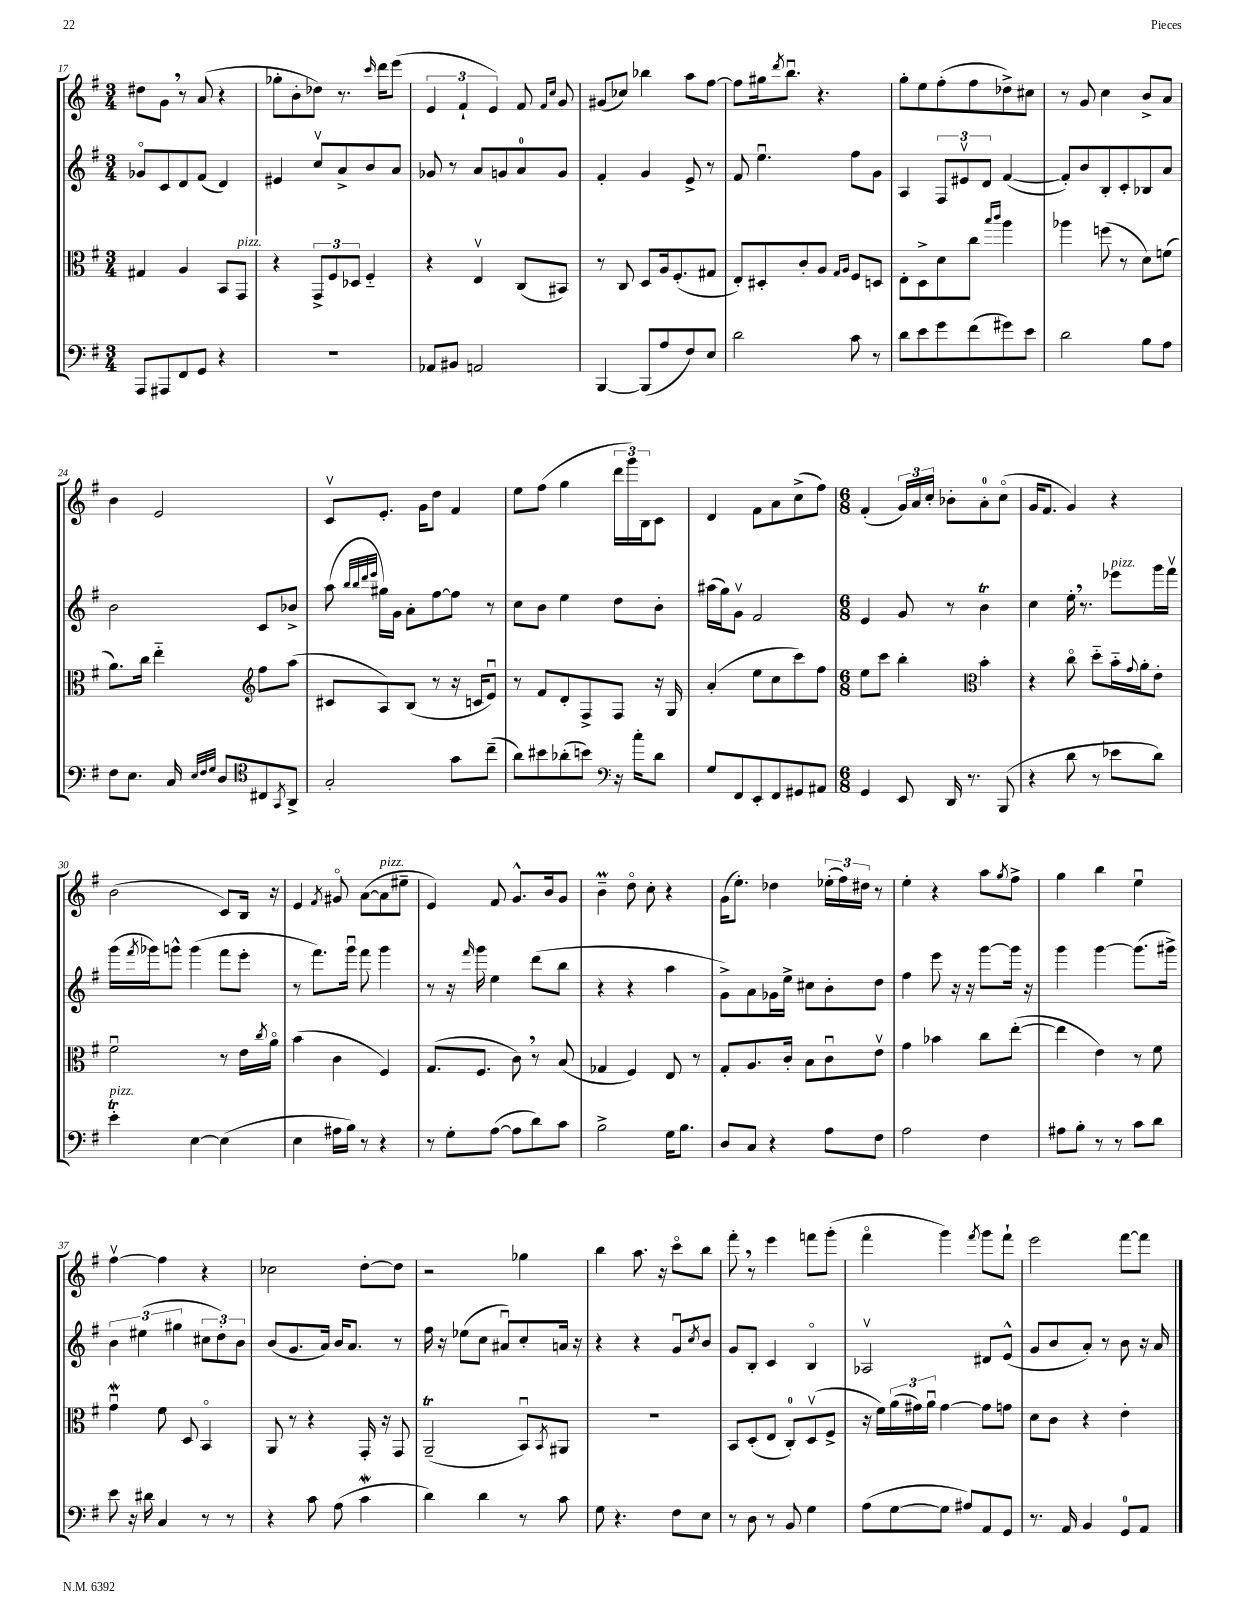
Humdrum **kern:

**kern	**kern	**kern	**kern
*staff4	*staff3	*staff2	*staff1
*clefF4	*clefC3	*clefG2	*clefG2
*k[f#]	*k[f#]	*k[f#]	*k[f#]
*M3/4	*M3/4	*M3/4	*M3/4
8AAA	4G#	8g-o	8dd#
8AAA#	.	8c	8g
8FF#	4A	8d	8r
8GG	.	(8f#	(8a
4r	8BB	4d)	4r
.	8GG	.	.
=	=	=	=
2.r	4r	4e#	8gg-'
.	.	.	8b'
.	12GG^	8ccv	8dd-)
.	12F#	.	.
.	.	8a^	8.r
.	12D-	.	.
.	4F#'~	8b	.
.	.	.	16qqccc
.	.	.	16ddd
.	.	8a	(8eee
=	=	=	=
8AA-	4r	8g-	6e
8BB#	.	8r	.
.	.	.	6f#`
2AA	4Ev	8a	.
.	.	.	6e)
.	.	8g	.
.	(8C	8a	8f#
.	.	.	16qqf#
.	.	.	16qqcc
.	8BB#)	8g	8g
=	=	=	=
[4BBB	8r	4f#'	(8g#
.	8C	.	8cc-)
(8BBB]	8D	4g	4bb-
8A	16A	.	.
.	(8.F#'	.	.
8F#)	.	8e^	8aa
8E	8G#	8r	[8ff#
=	=	=	=
2d	8E')	8f#	8ff#]
.	8D#'	4.eeu	16gg#
.	.	.	8qddd
.	.	.	8.bbu
.	8c'	.	.
.	8A	.	4.r
.	16qqG	.	.
.	16qqA	.	.
8c	8F#	8ff#	.
8r	8D	8g	.
=	=	=	=
8d	8E'	4A	8gg'
8e	8D^	.	8ee
8g	8d	12F#	(8ff#'
.	.	12e#v	.
(8f#	8cc	.	8ff#
.	.	12d	.
.	16qqbb	.	.
.	16qqccc	.	.
8g#)	4aa	([4f#	8dd-^)
8e	.	.	8cc#
=	=	=	=
2d	4aa-	8f#'])	8r
.	.	8b	8g
.	(8ff	8B'	4cc
.	8r	8c'	.
8B	8d)	8B-	8b^
8A	(8f	8a	8a
=	=	=	=
8F#	8.a)	2b	4b
8.E	.	.	.
.	16cc	.	.
.	4ee'~	.	2e
16C	.	.	.
32qqE	.	.	.
32qqF#	.	.	.
32qqG	.	.	.
8D	.	.	.
8C#	8ff#	8c	.
8qGG	.	.	.
8AA^	(8aa	8b-^	.
=	=	=	=
*clefC4	*clefG2	*	*
2G'	8c#	(8aa	8cv
.	.	32qqbb	.
.	.	32qqbb	.
.	.	32qqddd	.
.	.	32qqeee	.
.	8A)	16gg#)	8.e'
.	.	16g	.
.	(8B	8a'	.
.	.	.	16g
.	8r	[8ff#	8dd
8g	16r	8ff#]	4f#
.	16c	.	.
(8cc~	8eu)	8r	.
=	=	=	=
8a)	8r	8cc	8ee
8b#	8f#	8b	(8ff#
(8a-'	8d'	4ee	4gg
8b)	8F#^	.	.
16r	8F#	8dd	24ddd
.	.	.	24ggg)
16cc'	.	.	.
.	.	.	24B
8d	16r	8b'	8c
.	16G	.	.
=	=	=	=
*clefF4	*	*	*
8G	(4a'	(16aa#	4d
.	.	16gg)	.
8FF#	.	8gv	.
8EE'	8ee	2f#	8f#
8FF#	8cc	.	8a
8GG#	8ccc)	.	(8cc^
8AA#	8ff#	.	8ff#)
=	=	=	=
*M6/8	*M6/8	*M6/8	*M6/8
4GG	8ee	4e	(4f#'
.	8ccc	.	.
8EE	4bb'	8g	24g)
.	.	.	24a
.	.	.	24cc'
16DD	.	8r	8b-'
8.r	.	.	.
*	*clefC3	*	*
.	4b'	4b	8a'
(8BBB	.	.	(8cco
=	=	=	=
4r	4r	4cc	16g
.	.	.	8.f#
8d	8cco	16ee'	4g)
.	.	8.r	.
8r	8dd'~	.	.
8e-	16b'~	8eee-	4r
.	8qqg	.	.
.	16a'	.	.
8d)	8e'	16ggg	.
.	.	16fff#v	.
=	=	=	=
4e'	2f#u	(16ggg	(2b
.	.	8qfff#	.
.	.	16ggg-)	.
.	.	8ggg^^	.
[4E	.	(4ggg	.
(4E]	8r	8fff#	8c)
.	16e	8eee'	16B
.	8qcc	.	.
.	16ao	.	16r
=	=	=	=
4E	(4b	8r	4e
.	.	8.fff#)	.
.	.	.	8qf#
16A#	4c	.	8g#o
16B)	.	16gggu	.
8r	.	8fff#	([8a
4r	4F#)	4ggg	8a]
.	.	.	8ee#~
=	=	=	=
8r	(8.G	8r	4e)
8G'	.	16r	.
.	.	16qqfff#	.
.	8.F#	16ggg	.
([8A	.	4ee	8f#
8A]	8c)	.	8.g^^
8d)	8r	(8ddd	.
.	.	.	16b
8c	(8B	8bb	8g
=	=	=	=
2B^	4G-	4r	4b~
.	4F#)	4r	8ddo
.	.	.	8cc'
16G	8E	4aa	4r
8.B	.	.	.
.	8r	.	.
=	=	=	=
8D	8G'	8g^)	(16g
.	.	.	8.ee')
8C	8.A	8a	.
4r	.	16g-	4dd-
.	16c'	16ee^	.
.	8B	8cc#	.
8A	8cu	8b'	(24ee-'
.	.	.	24ff#)
.	.	.	24dd#
8F#	8ev	8dd	8r
=	=	=	=
2A	4g	4ff#	4ee'
.	4b-	8eee	4r
.	.	16r	.
.	.	16r	.
4F#	8cc	[8ggg	8aa
.	.	.	8qgg
.	([8ee'	16ggg]	8ff#^
.	.	16r	.
=	=	=	=
8A#	4ee]	4ggg	4gg
8B'	.	.	.
8r	4e)	[4ggg	4bb
8r	.	.	.
8c	8r	(8.ggg]	4eeu
8d	8f#	.	.
.	.	16ggg#^)	.
=	=	=	=
8e	4gu	6b	[4ff#v
16r	.	.	.
.	.	(6ee#	.
16d#	.	.	.
4C	8f#	.	4ff#]
.	.	6gg#	.
.	8D	.	.
8r	4BBo	12cc#	4r
.	.	12dd')	.
8r	.	.	.
.	.	12b	.
=	=	=	=
4r	8AA	(8b	2cc-
.	8r	8.g	.
8c	4r	.	.
.	.	16a)	.
(8A	.	16b	.
.	.	8.a	.
4c	16GG'	.	[8dd'
.	16r	.	.
.	8GG	8r	8dd]
=	=	=	=
4d)	(2AA~	16ff#	2r
.	.	16r	.
.	.	(8ee-	.
4d	.	8cc	.
.	.	8a#u)	.
8r	8BBu)	8cc'	4gg-
.	8qBB	.	.
8c	8AA#	16a	.
.	.	16r	.
=	=	=	=
8G	2.r	4r	4bb
4.r	.	.	.
.	.	4r	8.aa
.	.	.	16r
8F#	.	8gu	8ccco
.	.	8qcc	.
8E	.	8b	8bb
=	=	=	=
8r	8BB	8g	8fff#'
8D	(8D'	8B'	8r
8r	8E	4c	4eee
8BB	8C')	.	.
4G	(8Dv	4Bo	8fff
.	8F#^	.	(8ggg'
=	=	=	=
(8A	16r	2A-v	4fff#o
.	16f#)	.	.
[8G	(24a	.	.
.	24g#)	.	.
.	24au	.	.
8G]	[4g#	.	4ggg)
8A#)	.	.	.
.	.	.	8qfff#
8AA	8g#]	8d#	8ggg
8GG	8g	(8e^^	8fff#`
=	=	=	=
8.r	8d	8g	2eee
.	8c	8b	.
16AA	.	.	.
4BB	4r	8a')	.
.	.	8r	.
8GG	4e'	8b	[8fff#
8AA	.	16r	8fff#]
.	.	16a	.
==	==	==	==
*-	*-	*-	*-
